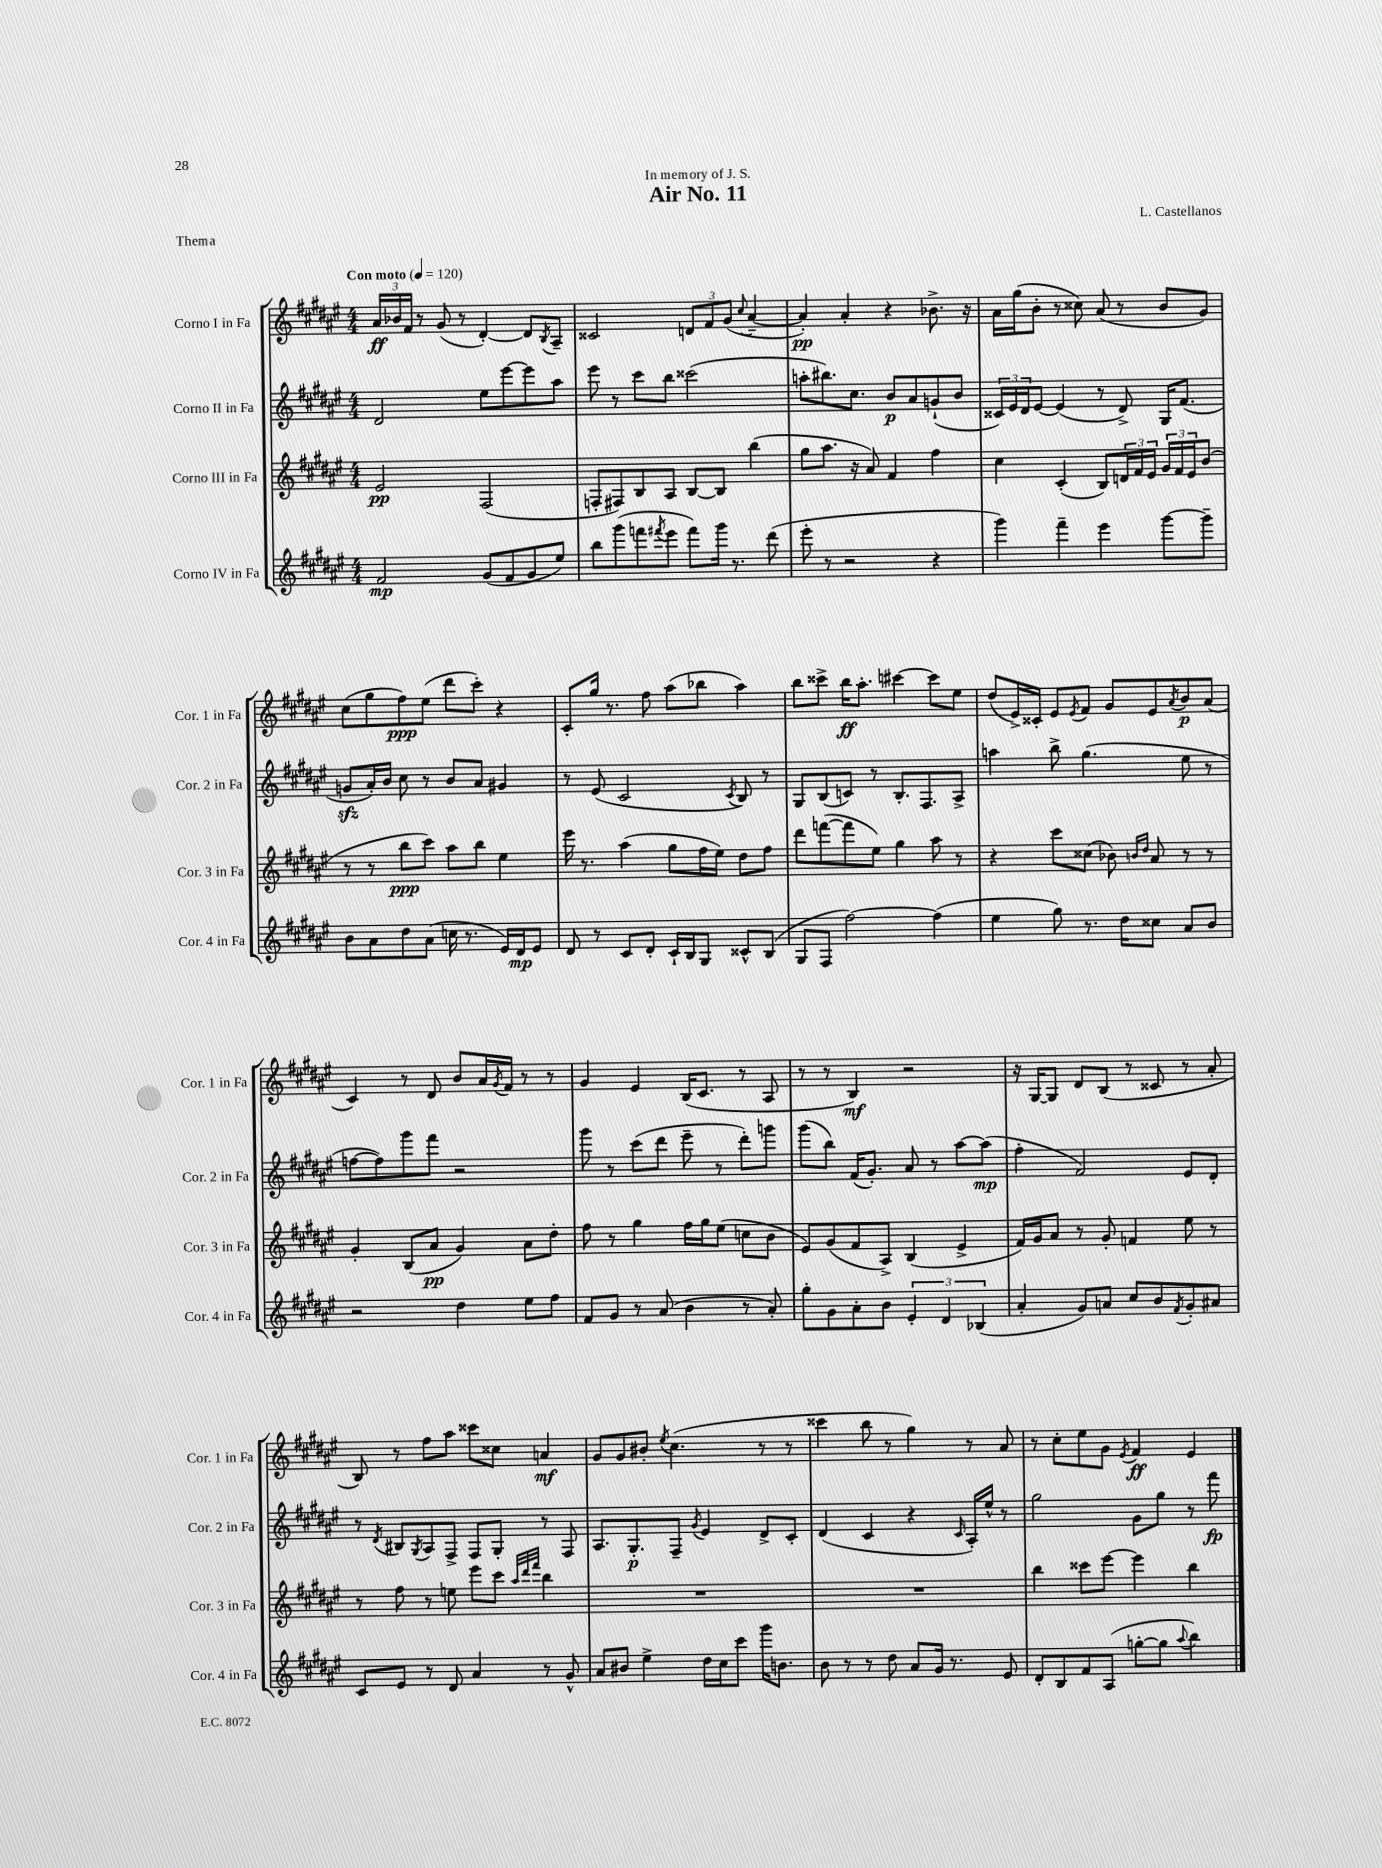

**kern	**dynam	**kern	**dynam	**kern	**dynam	**kern	**dynam
*part4	*part4	*part3	*part3	*part2	*part2	*part1	*part1
*staff4	*staff4	*staff3	*staff3	*staff2	*staff2	*staff1	*staff1
*I"Corno IV in Fa	*	*I"Corno III in Fa	*	*I"Corno II in Fa	*	*I"Corno I in Fa	*
*I'Cor. 4 in Fa	*	*I'Cor. 3 in Fa	*	*I'Cor. 2 in Fa	*	*I'Cor. 1 in Fa	*
*clefG2	*	*clefG2	*	*clefG2	*	*clefG2	*
*k[f#c#g#d#a#e#]	*	*k[f#c#g#d#a#e#]	*	*k[f#c#g#d#a#e#]	*	*k[f#c#g#d#a#e#]	*
*M4/4	*	*M4/4	*	*M4/4	*	*M4/4	*
*MM120	*	*MM120	*	*MM120	*	*MM120	*
=1	=1	=1	=1	=1	=1	=1	=1
!	!	!	!	!	!	!LO:TX:a:B:t=Con moto	!
2f#/	mp	2e#/	pp	2d#/	.	24a#/LL	ff
.	.	.	.	.	.	24b-X/	.
.	.	.	.	.	.	24f#/JJ	.
.	.	.	.	.	.	8r	.
.	.	.	.	.	.	(8g#/	.
.	.	.	.	.	.	8r	.
(8g#/L	.	(2F#/	.	8ee#\L	.	[4d#'/)	.
8f#/	.	.	.	[8eee#\	.	.	.
8g#/	.	.	.	8eee#\]	.	8d#/L]	.
.	.	.	.	.	.	8qB/	.
8ee#/J)	.	.	.	8aa#\J	.	8A#~/J	.
=2	=2	=2	=2	=2	=2	=2	=2
8bb\L	.	8Fn'/L	.	8eee#\	.	2c##X/	.
(8ggg#\	.	8F#X/)	.	8r	.	.	.
8fffn\	.	8B/	.	8ccc#\L	.	.	.
8qfff#X/	.	.	.	.	.	.	.
8eee#\J	.	8A#/J	.	8bb\J	.	.	.
8fff#\L)	.	[8B/L	.	(2ccc##X\	.	12dn/L	.
.	.	.	.	.	.	12f#/	.
16ggg#\Jk	.	8B/J]	.	.	.	.	.
.	.	.	.	.	.	(12g#/J	.
8.r	.	.	.	.	.	.	.
.	.	.	.	.	.	8qqcc#/	.
.	.	(4bb\	.	.	.	[4a#~/	.
(8ddd#\	.	.	.	.	.	.	.
=3	=3	=3	=3	=3	=3	=3	=3
8eee#'\	.	8gg#\L	.	8aan'\L	.	4a#'/])	pp
8r	.	8.aa#\J	.	8.bb#X\)	.	.	.
2r	.	.	.	.	.	4a#'/	.
.	.	16r	.	8.cc#\J	.	.	.
.	.	8a#/)	.	.	.	.	.
.	.	4f#/	.	8b/L	p	4r	.
.	.	.	.	8a#/	.	.	.
4r	.	4ff#\	.	(8gn`/	.	8.b-X^\	.
.	.	.	.	8b/J	.	.	.
.	.	.	.	.	.	16r	.
=4	=4	=4	=4	=4	=4	=4	=4
4ggg#\)	.	4cc#\	.	24c##X/LL)	.	16a#\LL	.
.	.	.	.	24e#/	.	.	.
.	.	.	.	.	.	(16gg#\J	.
.	.	.	.	24d#/J	.	.	.
.	.	.	.	[8e#/J	.	8b'\J	.
4fff#~\	.	(4c#'/	.	(4e#/]	.	8r	.
.	.	.	.	.	.	8cc##X\)	.
4eee#\	.	8B/L)	.	8r	.	(8a#/	.
.	.	24dn/L	.	8d#^/)	.	8r	.
.	.	24f#/	.	.	.	.	.
.	.	24e#/JJ	.	.	.	.	.
[8ggg#\L	.	24g#/LL	.	16G#/KL	.	8b/L	.
.	.	24f#/	.	.	.	.	.
.	.	.	.	(8.f#/J	.	.	.
.	.	24e#/J	.	.	.	.	.
8ggg#~\J]	.	(8b/J	.	.	.	8g#/J)	.
!!LO:LB:g=z
=5	=5	=5	=5	=5	=5	=5	=5
8b\L	.	8r	.	8gnzz/L	.	(8cc#\L	.
8a#\	.	8r	.	16a#'/L)	.	8gg#\	.
.	.	.	.	16b/JJ	.	.	.
8dd#\	.	8bb\L	ppp	8cc#\	.	8ff#\)	ppp
(8a#\J	.	8ccc#\J)	.	8r	.	(8ee#\J	.
16ccn\	.	8aa#\L	.	8b/L	.	8ddd#\L	.
8.r	.	.	.	.	.	.	.
.	.	8bb\J	.	8a#/J	.	8ccc#'\J)	.
16e#/LL)	.	4ee#\	.	4g#X/	.	4r	.
16d#/J	mp	.	.	.	.	.	.
8e#/J	.	.	.	.	.	.	.
=6	=6	=6	=6	=6	=6	=6	=6
8d#/	.	16eee#\	.	8r	.	8c#'/L	.
.	.	8.r	.	.	.	.	.
8r	.	.	.	(8e#/	.	16gg#/Jk	.
.	.	.	.	.	.	8.r	.
8c#/L	.	(4aa#\	.	2c#/	.	.	.
8d#'/J	.	.	.	.	.	8ff#\	.
16c#`/LL	.	8gg#\L	.	.	.	(8aa#\L	.
16B/J	.	.	.	.	.	.	.
8G#/J	.	16ff#\L	.	.	.	8bb-X\J	.
.	.	16ee#\JJ)	.	.	.	.	.
.	.	.	.	8qc#/	.	.	.
8c##X^^/L	.	8dd#\L	.	8B/)	.	4aa#\)	.
(8B/J	.	8ff#\J	.	8r	.	.	.
=7	=7	=7	=7	=7	=7	=7	=7
8G#/L	.	8ddd#\L	.	8G#/L	.	8bb\L	.
8F#/J	.	([8fffn\	.	(8B/	.	8ccc##X^\J	.
[2ff#\)	.	8fff\]	.	8cn/J)	.	16bb\KL	ff
.	.	.	.	.	.	8.aa#'\J	.
.	.	8ee#\J)	.	8r	.	.	.
.	.	4gg#\	.	8.B'/L	.	[4ccc#X\	.
.	.	.	.	8.F#/	.	.	.
(4ff#\]	.	8aa#\	.	.	.	8ccc#\L]	.
.	.	8r	.	8A#^/J	.	8ee#\J	.
=8	=8	=8	=8	=8	=8	=8	=8
4ee#\	.	4r	.	4aan\	.	(8dd#/L	.
.	.	.	.	.	.	16e#^/L)	.
.	.	.	.	.	.	16c##X'/JJ	.
8gg#\)	.	8ccc#\L	.	8bb^\	.	8e#/L	.
.	.	.	.	.	.	8qe#/	.
8.r	.	(8cc##X\J	.	(4.gg#\	.	8f#/J	.
.	.	8b-X\)	.	.	.	8g#/L	.
16dd#\KL	.	.	.	.	.	.	.
.	.	16qqbn/LL	.	.	.	.	.
.	.	16qqdd#/JJ	.	.	.	.	.
8cc##X\J	.	8a#/	.	.	.	8e#/	.
.	.	.	.	.	.	8qa#/	.
8a#/L	.	8r	.	8ee#\	.	8b/	p
8b/J	.	8r	.	8r	.	(8a#/J	.
!!LO:LB:g=z
=9	=9	=9	=9	=9	=9	=9	=9
2r	.	4g#'/	.	[8ffn\L	.	4c#/)	.
.	.	.	.	8ff\])	.	.	.
.	.	(8B/L	.	8ggg#\	.	8r	.
.	.	8a#/J	pp	8fff#\J	.	8d#/	.
4dd#\	.	4g#/)	.	2r	.	8b/L	.
.	.	.	.	.	.	16a#/L	.
.	.	.	.	.	.	8qg#/	.
.	.	.	.	.	.	16f#/JJ	.
8ee#\L	.	8a#\L	.	.	.	8r	.
8ff#\J	.	8dd#'\J	.	.	.	8r	.
=10	=10	=10	=10	=10	=10	=10	=10
8f#/L	.	8ff#\	.	8ggg#\	.	4g#/	.
8g#/J	.	8r	.	8r	.	.	.
8r	.	4gg#\	.	(8ccc#\L	.	4e#/	.
(8a#/	.	.	.	8ddd#\J	.	.	.
4b\	.	16ff#\LL	.	8eee#~\	.	(16B/KL	.
.	.	16gg#\J	.	.	.	8.c#/J	.
.	.	(8ee#\J	.	8r	.	.	.
8r	.	8ccn\L	.	8ddd#'\L)	.	8r	.
8a#'/)	.	8b\J	.	8gggn\J	.	8A#/	.
=11	=11	=11	=11	=11	=11	=11	=11
8gg#'\L	.	8e#/L)	.	(8ggg#\L	.	8r	.
8g#\	.	(8g#/	.	8bb\J)	.	8r	.
8a#'\	.	8f#/	.	(16f#/KL	.	4B/)	mf
.	.	.	.	8.g#'/J)	.	.	.
8b\J	.	8A#^/J)	.	.	.	.	.
6e#'/	.	(4B/	.	8a#/	.	2r	.
.	.	.	.	8r	.	.	.
6d#/	.	.	.	.	.	.	.
.	.	4e#^/	.	[8aa#\L	.	.	.
(6B-X/	.	.	.	.	.	.	.
.	.	.	.	(8aa#\J]	mp	.	.
=12	=12	=12	=12	=12	=12	=12	=12
4a#'/	.	16f#/LL)	.	4ff#'\	.	16r	.
.	.	16g#/J	.	.	.	[16G#/KL	.
.	.	8a#/J	.	.	.	8G#/J]	.
8g#/L)	.	8r	.	2f#/)	.	8d#/L	.
8an/J	.	8g#'/	.	.	.	(8B/J	.
8cc#/L	.	4fn/	.	.	.	8r	.
8b/	.	.	.	.	.	8c##X/	.
8qf#/	.	.	.	.	.	.	.
8g#'/	.	8ee#\	.	8e#/L	.	8r	.
8a#X/J	.	8r	.	8d#'/J	.	8a#'/	.
!!LO:LB:g=z
=13	=13	=13	=13	=13	=13	=13	=13
8c#/L	.	8r	.	8r	.	8B/)	.
.	.	.	.	8qd#/	.	.	.
8e#/J	.	8ff#\	.	8B#X/L	.	8r	.
.	.	.	.	8qG#/	.	.	.
8r	.	8r	.	8A#/	.	8ff#\L	.
8d#/	.	8een\	.	8F#^/J	.	8aa#\J	.
4a#/	.	8eee#\L	.	8F#/L	.	8ccc##X\L	.
.	.	8ccc#\J	.	8G#'/J	.	8cc##X\J	.
.	.	32qqaa#/LLL	.	.	.	.	.
.	.	32qqddd#/	.	.	.	.	.
.	.	32qqfff#/JJJ	.	.	.	.	.
8r	.	4bb\	.	8r	.	4an/	mf
8g#^^/	.	.	.	8F#/	.	.	.
=14	=14	=14	=14	=14	=14	=14	=14
8a#/L	.	1r	.	8.A#/L	.	8g#/L	.
8b#X/J	.	.	.	.	.	8g#/	.
.	.	.	.	8.G#'/	p	.	.
4ee#^\	.	.	.	.	.	8b#X'/J	.
.	.	.	.	.	.	8qee#/	.
.	.	.	.	8F#~/J	.	(4.cc#\	.
.	.	.	.	8qg#/	.	.	.
16dd#\LL	.	.	.	4e#/	.	.	.
16cc#\J	.	.	.	.	.	.	.
8ccc#\J	.	.	.	.	.	.	.
16ggg#\KL	.	.	.	8d#^/L	.	8r	.
8.bn\J	.	.	.	.	.	.	.
.	.	.	.	8c#'/J	.	8r	.
=15	=15	=15	=15	=15	=15	=15	=15
8b\	.	1r	.	(4d#/	.	4ccc##X\	.
8r	.	.	.	.	.	.	.
8r	.	.	.	4c#/	.	8bb\	.
8dd#\	.	.	.	.	.	8r	.
8a#/L	.	.	.	4r	.	4gg#\)	.
16g#/Jk	.	.	.	.	.	.	.
8.r	.	.	.	.	.	.	.
.	.	.	.	16qqc#/	.	.	.
.	.	.	.	16A#'/LL)	.	8r	.
.	.	.	.	16ee#^^/JJ	.	.	.
8e#/	.	.	.	8r	.	8a#/	.
=16	=16	=16	=16	=16	=16	=16	=16
8d#'/L	.	4bb\	.	2gg#\	.	8r	.
8B/	.	.	.	.	.	8cc#'\L	.
8f#/	.	8ccc##X\L	.	.	.	8ee#\	.
(8A#/J	.	[8eee#\J	.	.	.	8g#\J	.
.	.	.	.	.	.	8qe#/	.
[8ggn'\L	.	4eee#\]	.	8g#\L	.	4f#/	ff
8gg\J]	.	.	.	8gg#\J	.	.	.
8qqaa#/	.	.	.	.	.	.	.
4bb\)	.	4bb\	.	8r	.	4e#/	.
.	.	.	.	8fff#\	fp	.	.
==	==	==	==	==	==	==	==
*-	*-	*-	*-	*-	*-	*-	*-
